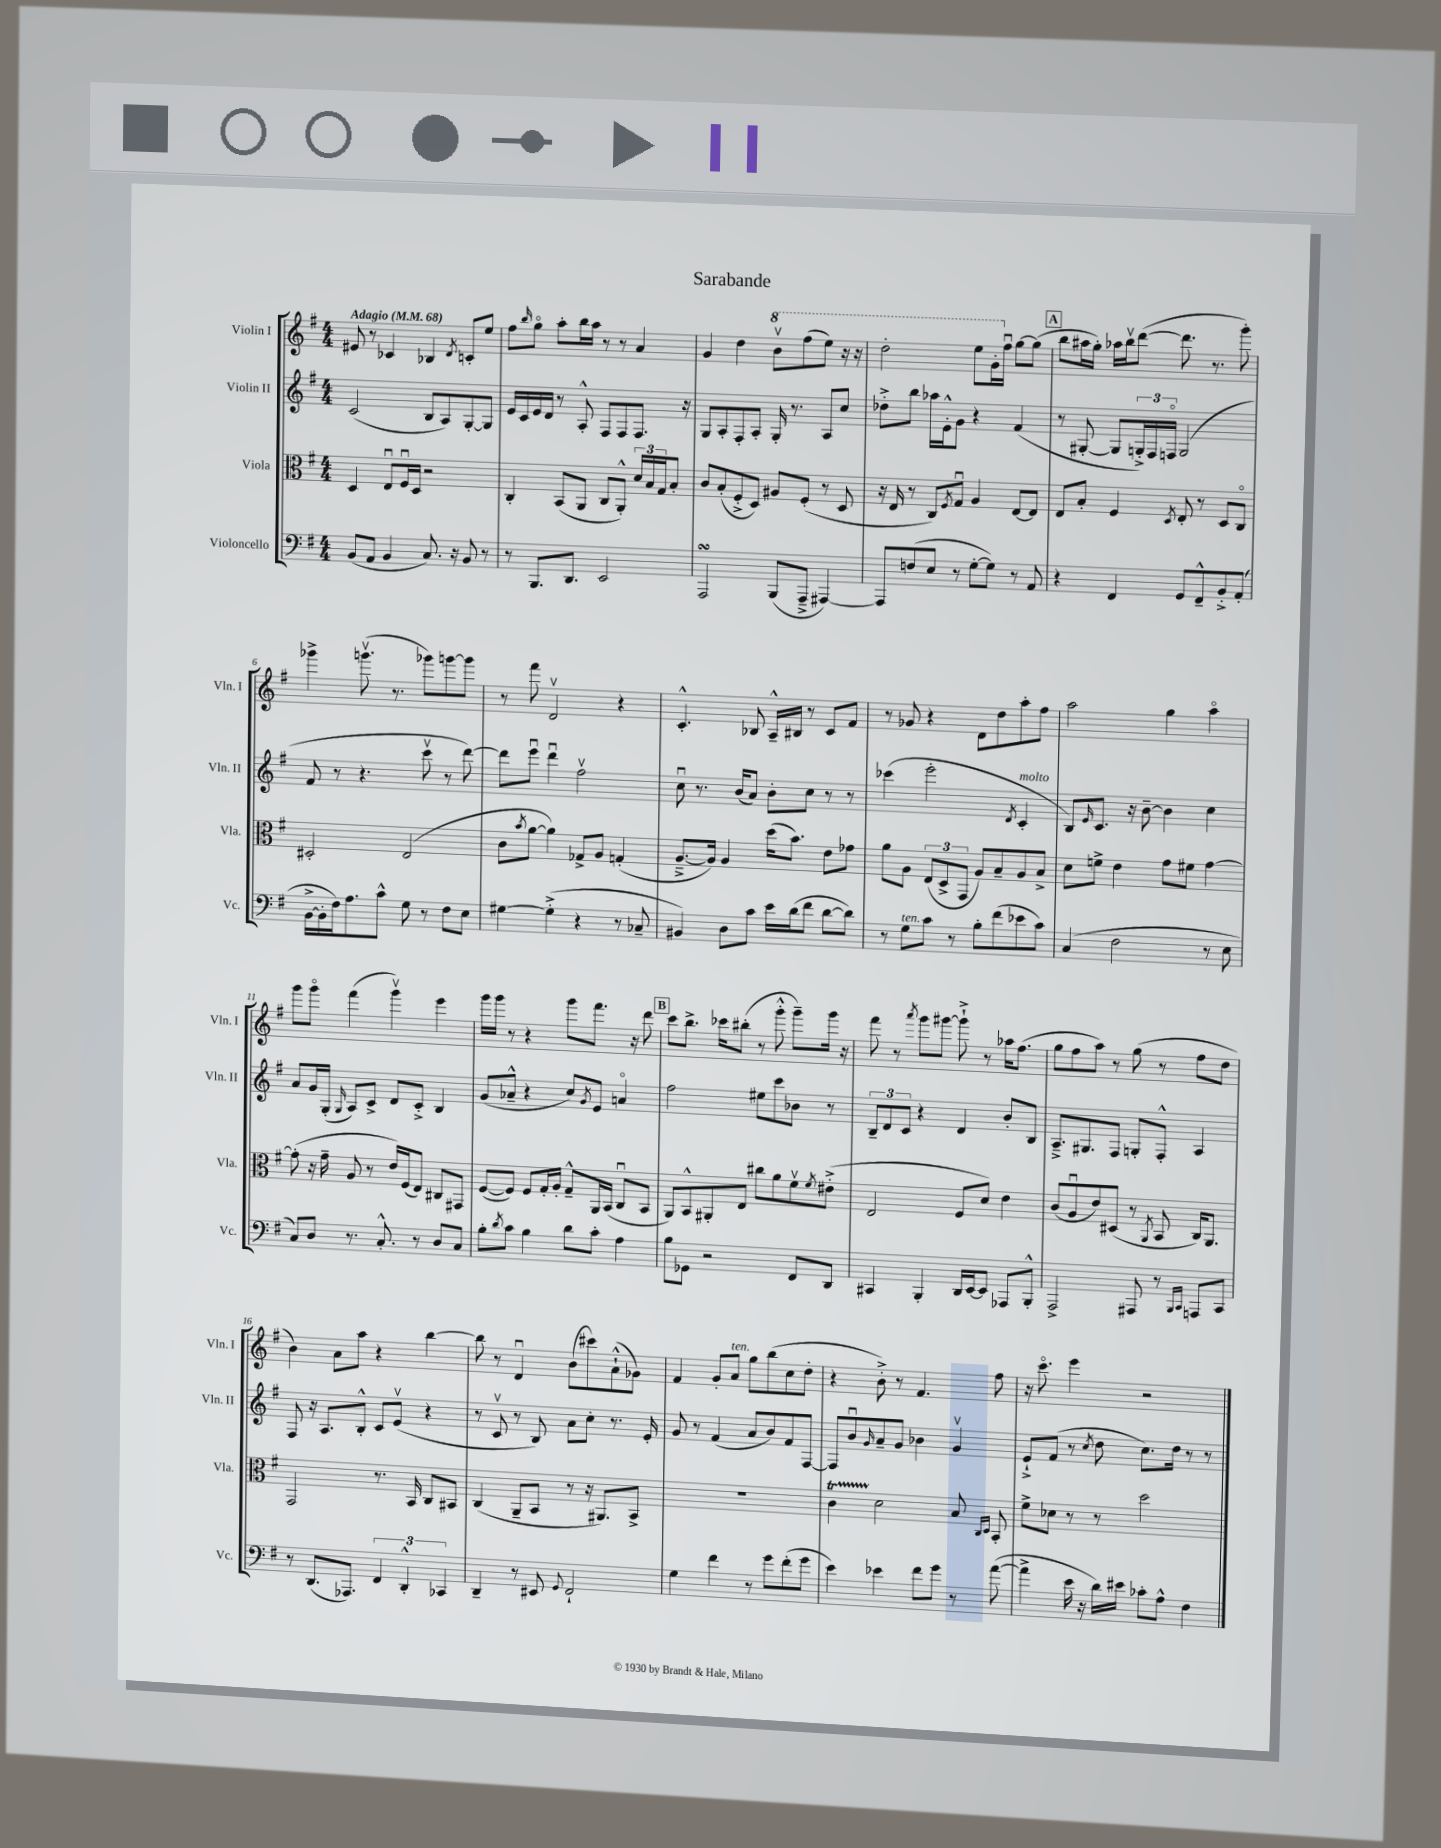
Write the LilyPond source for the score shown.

\header { title = "Sarabande" }
<<
\new StaffGroup <<
\new Staff = "s0" \with { instrumentName = "Violin I" shortInstrumentName = "Vln. I" } {
    \clef treble \key g \major \numericTimeSignature \time 4/4 \tempo "Adagio" 4 = 68
    eis'8 r8 ces'4 bes4 \acciaccatura { d'8 } c'8-. e''8 |
    fis''8 \grace { b''16 } g''8\flageolet a''8-. b''16 a''16 r8 r8 a'4 |
    g'4 d''4 \ottava #1 b''8\upbow fis'''8( e'''8) r16 r16 |
    d'''2-. e'''8 g''16-. \ottava #0 fis''16\downbow g''8~ g''8( |
    \mark \markup { \box "A" } b''8 ais''16 g''16-.) aes''16 b''16\upbow d'''8~( d'''8. r8. g'''8-.) |
    ges'''4-> g'''8.\upbow( r8. ges'''8) g'''8~ g'''8 |
    r8 fis'''8 d'2\upbow r4 |
    c'4.-.-^ bes8 a16---^ bis16 r8 c'8 fis'8 |
    r8 ges'8 r4 d'8 d''8 a''8-. fis''8 |
    a''2 g''4 a''4\flageolet |
    g'''8 g'''8\flageolet fis'''4( g'''4\upbow) e'''4 |
    g'''16 g'''16 r8 r4 g'''8 fis'''8. r16 d'''8 |
    \mark \markup { \box "B" } c'''8 b''8.-> ces'''16 bis''8-.( r8 g'''8-.-^ g'''8--) g'''16 r16 |
    fis'''8 r8 \acciaccatura { a'''8 } g'''8 gis'''8~ gis'''8-!-> r8 aes''16 fis''8.( |
    g''8 fis''8 a''8) r8 g''8( r8 fis''8 d''8 |
    b'4) a'8 a''8 r4 b''4~ |
    b''8 r8 d'4\downbow b'8( cis'''8) a'8-!-^( ges'8) |
    fis'4 g'8-. a'8^\markup { \italic "ten." } g''8 b''8( c''8 d''8-. |
    r4 b'8-.->) r8 fis'4. fis''8 |
    r16 c'''8.\flageolet e'''4 r2 \bar "|." |
}
\new Staff = "s1" \with { instrumentName = "Violin II" shortInstrumentName = "Vln. II" } {
    \clef treble \key g \major \numericTimeSignature \time 4/4
    c'2( b8 a8) g8~-. g8 |
    e'16 c'16 e'16 d'16 r8 a8-.-^ fis8 fis8 fis8. r16 |
    g8 a8-. fis8-. a8-. g16-. r8. a8 c''8 |
    des''8-.-> b''8 aes''16 e'16-.-^ g'8 r4 fis'4( |
    \mark \markup { \box "A" } r8 gis8~-. gis8 \tuplet 3/2 { g16-.->) fis16 f16\flageolet } g2( |
    fis'8 r8 r4. c'''8\upbow r8 d'''8~) |
    d'''8 e'''8\downbow d'''4\downbow fis''2\upbow |
    c''8\downbow r8. b'16( a'8) b'8-. c''8 r8 r8 |
    ces'''4( e'''2-. \acciaccatura { d'8 } c'4-.^\markup { \italic "molto" } |
    b8) \grace { e'16 } c'8. r16 b'8~-- b'4 c''4 |
    a'8 g'16 g16-.( \grace { g16 } a8) c'8-> d'8 c'8-.-> b4 |
    g'8( aes'8---^ r4 c''8) \acciaccatura { g'8 } e'8 a'4\flageolet |
    \mark \markup { \box "B" } fis''2 eis''8 c'''8 bes'8 r8 |
    \tuplet 3/2 { b8-- d'8 c'8 } r4 d'4 b'8-. b8 |
    a8.---> gis8. fis8 g8-. fis8-.-^ a4 |
    fis8 r16 a8. b8-.-^ c'8 e'8\upbow( r4 |
    r8 c'8\upbow r8 b8) a'8 c''8-. r8. e'16-. |
    g'8 r8 fis'4( a'8 b'8) fis'8 fis8~ |
    fis8 b'8\downbow \grace { g'16 } a'8-- g'8 bes'4 g'4\upbow |
    e'8-!-> fis'8( r8 \acciaccatura { c''8 } d''8 c''8.) d''16 r8 r8 \bar "|." |
}
\new Staff = "s2" \with { instrumentName = "Viola" shortInstrumentName = "Vla." } {
    \clef alto \key g \major \numericTimeSignature \time 4/4
    d4 e8\downbow fis16\downbow d16 r2 |
    c4-. b,8( a,8 c8 a,8-.-^) \tuplet 3/2 { d'16 b16 g16 } b8-. |
    c'8 b8-.( fis8-.-> d8) ais8 fis8-.( r8 d8 |
    r16 e16 r8 c8) \acciaccatura { fis8 } g8\downbow a4 e8~ e8 |
    \mark \markup { \box "A" } e8 b8-. fis4 \acciaccatura { d8 } e8-. r8 d8 c8\flageolet |
    dis2-. e2( |
    c'8 \acciaccatura { b'8 } a'8~ a'4) ges8-> a8 g4-.( |
    a8.~---> a16) a4 d''16( b'8.) e'8 ges'8 |
    a'8 a8 \tuplet 3/2 { e8( d8-> g,8 } a8) b8-- a8 b8-> |
    d'8 f'8-> e'4 g'8 fis'8 g'4~ |
    g'8-.( r16 g'16-- a8 r8 e'16) fis16( e8) cis8 gis,8 |
    fis8~( fis8) fis8 g16-. a16-. g8---^ a,16 b,16( c8\downbow b,8 |
    \mark \markup { \box "B" } a,8) b,8-^ ais,8-. e8 cis''8 a'8 fis'8\upbow \acciaccatura { fis'8 } eis'8-.->( |
    e2 fis8 d'8) e'4 |
    c'8( a8\downbow e'8) dis8( r8 \acciaccatura { a,8 } b,8 c16) a,8. |
    g,2 r8. b,16 c8 bis,8 |
    c4( a,8-- b,8 r8 r16 ais,8.) b,8-> |
    R1 |
    c'4\startTrillSpan d'2\stopTrillSpan b8 \grace { c16 d16 } b,8-. |
    fis'8-> des'8 r8 r8 d''2 \bar "|." |
}
\new Staff = "s3" \with { instrumentName = "Violoncello" shortInstrumentName = "Vc." } {
    \clef bass \key g \major \numericTimeSignature \time 4/4
    b,8( a,8 b,4 c8.) r16 b,8 r8 |
    r8 b,,8. d,8. e,2 |
    a,,2\turn b,,8( a,,8---> ais,,4~) |
    ais,,8 f8( e8 r8 g8~-. g8) r8 a,8 |
    \mark \markup { \box "A" } r4 fis,4 g,8 fis,8---^ b,8-.-> a,8-.( |
    b,16~-> b,16-. fis16) a8. c'8-^ g8 r8 fis8 e8 |
    gis4~ gis4-.->( r4 r8 ces8-- |
    bis,4) d8 c'8 e'16 d'16( fis'8 d'8~ d'8) |
    r8 g8^\markup { \italic "ten." } c'8 r8 b8-. fis'8( ees'8 c'8) |
    c4( fis2 r8 e8 |
    c8) d8 r8. c8.-.-^ r8 d8 c8 |
    b8-. \acciaccatura { d'8 } c'8 b4 d'8 c'8-. a4 |
    \mark \markup { \box "B" } b8 ges,8 r2 fis,8 d,8 |
    cis,4 b,,4-. d,16 e,16~ e,8 aes,,8 b,,8-.-^ |
    a,,2-> ais,,8 r8 \grace { b,,16 c,16 } a,,8 c,8 |
    r8 d,8.( aes,,8.) \tuplet 3/2 { fis,4 d,4-.-^ ces,4 } |
    d,4-- r8 eis,8 \appoggiatura { g,8 } fis,2-! |
    g4 fis'4 r8 g'8 fis'8-.( g'8 |
    e'4) ees'4 fis'8 g'8 r8 a'8~( |
    a'4-> e'16 r16 d'16) eis'16 ces'8-. a8-^ fis4 \bar "|." |
}
>>
>>
